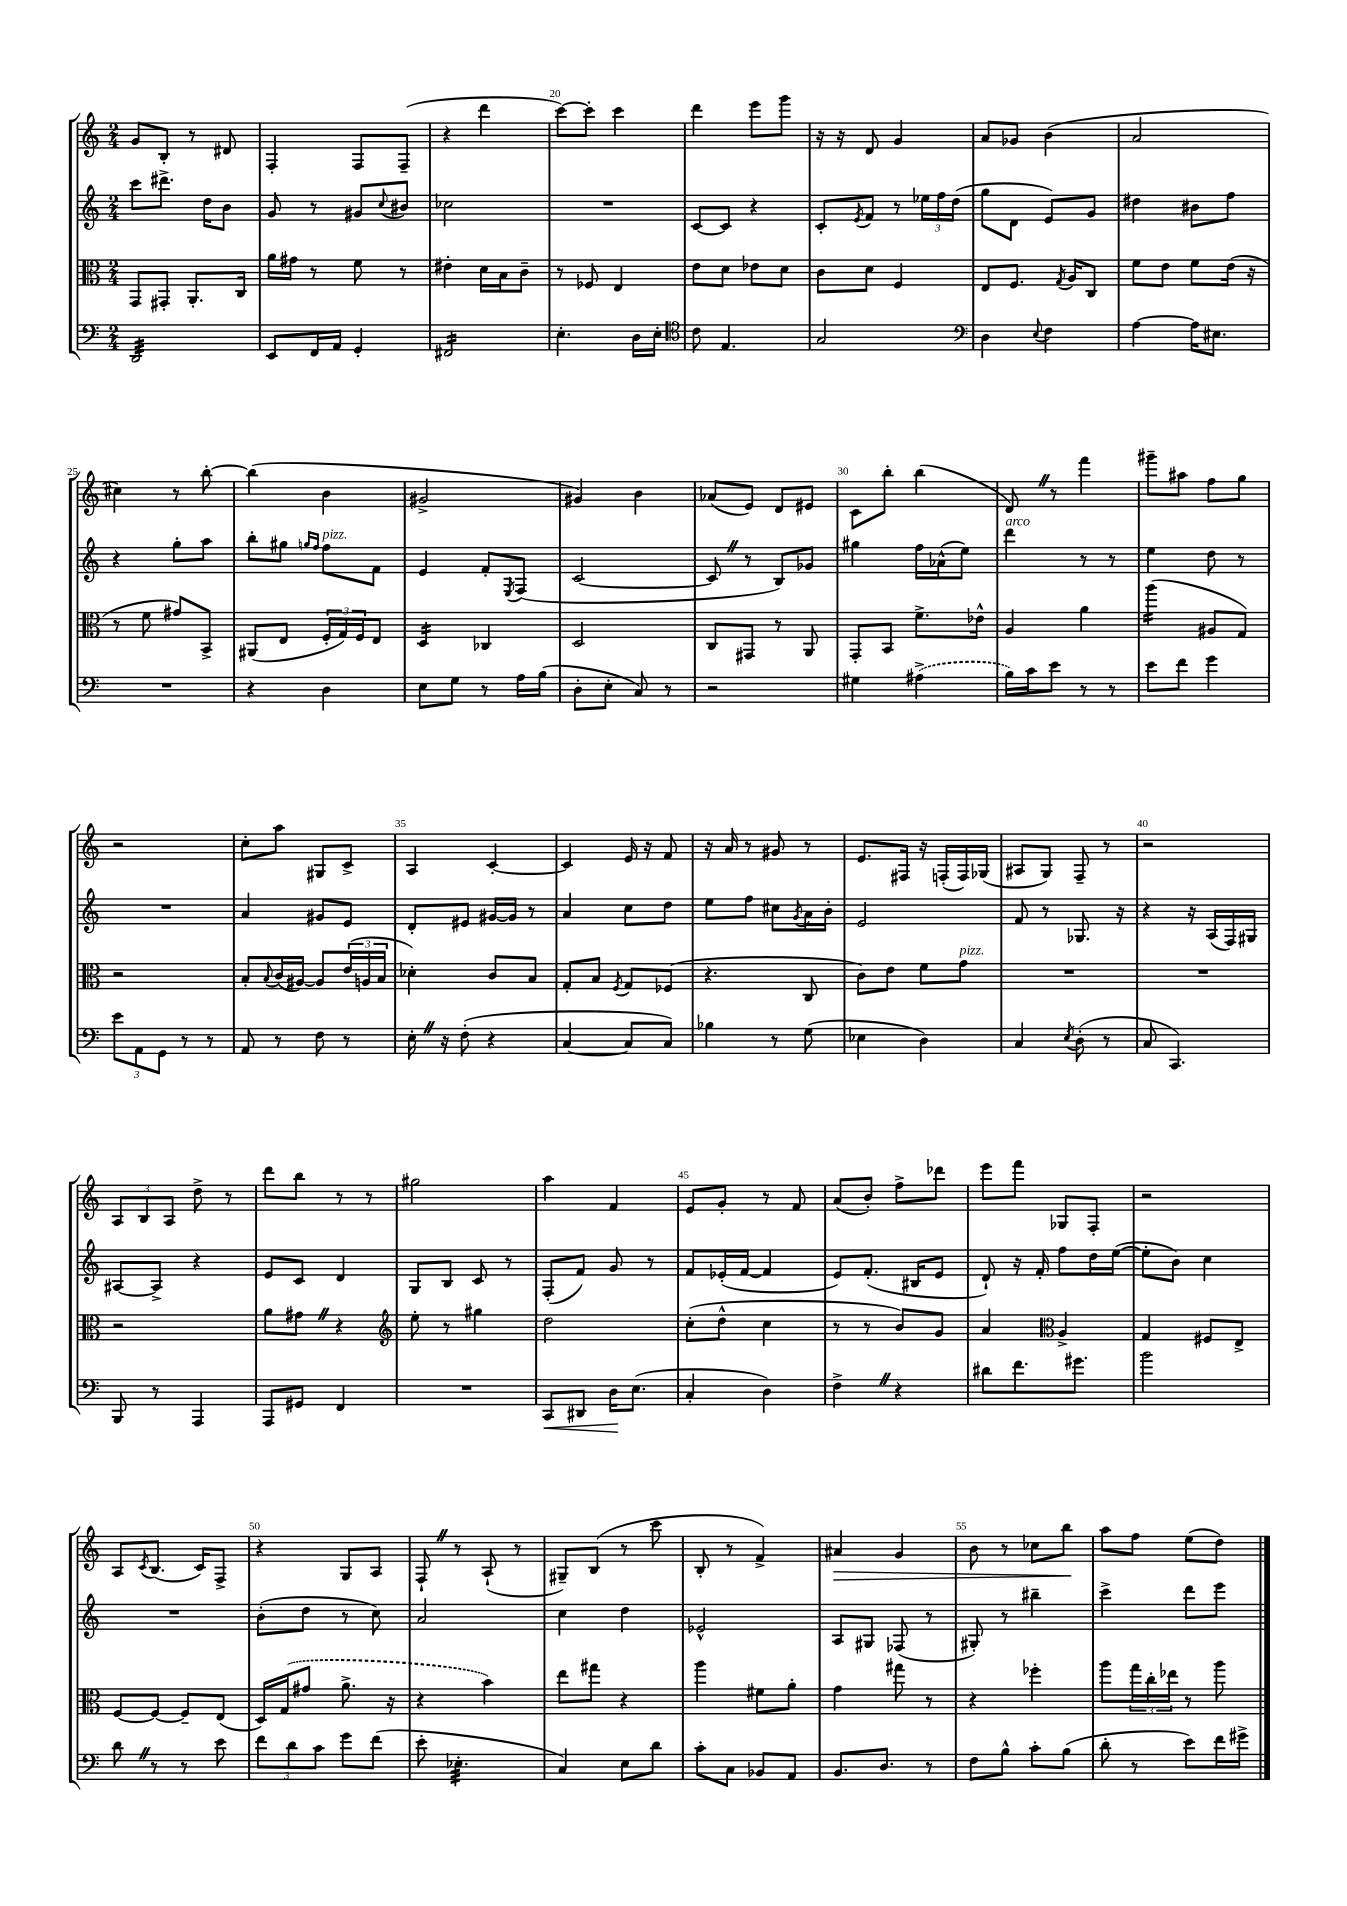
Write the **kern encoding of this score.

**kern	**kern	**kern	**kern
*staff4	*staff3	*staff2	*staff1
*clefF4	*clefC3	*clefG2	*clefG2
*k[]	*k[]	*k[]	*k[]
*M2/4	*M2/4	*M2/4	*M2/4
2DD	8GG	8ccc	8g
.	8GG#'	8.ddd#^	8B'
.	8.AA'	.	8r
.	.	16dd	.
.	.	8b	8d#
.	16C	.	.
=	=	=	=
8EE	16a	8g	4F'
.	16g#	.	.
16FF	8r	8r	.
16AA	.	.	.
4GG'	8f	8g#	8F
.	.	8qqcc	.
.	8r	8b#	(8F~
=	=	=	=
2FF#	4e#'	2cc-	4r
.	16d	.	4ddd
.	16B	.	.
.	8c~	.	.
=	=	=	=
4.E'	8r	2r	[8ccc)
.	8F-	.	8ccc']
.	4E	.	4ccc
16D	.	.	.
16E'	.	.	.
=	=	=	=
*clefC4	*	*	*
8c	8e	[8c	4ddd
4.E	8d	8c]	.
.	8e-	4r	8eee
.	8d	.	8ggg
=	=	=	=
2G	8c	8c'	16r
.	.	.	16r
.	.	8qe	.
.	8d	8f	8d
.	4F	8r	4g
.	.	24ee-	.
.	.	24ff	.
.	.	(24dd	.
=	=	=	=
*clefF4	*	*	*
4D	8E	8gg	8a
.	8.F	8d	8g-
8qqE	.	.	.
4F	.	8e)	(4b
.	8qG	.	.
.	16A	.	.
.	8C	8g	.
=	=	=	=
[4A	8f	4dd#	2a
.	8e	.	.
16A]	8f	8b#	.
8.E#	.	.	.
.	(16e	8ff	.
.	16r	.	.
=	=	=	=
2r	8r	4r	4cc#)
.	8f	.	.
.	8g#)	8gg'	8r
.	8BB^	8aa	[8bb'
=	=	=	=
4r	(8AA#	8bb'	(4bb]
.	8E	8gg#	.
.	.	16qqgg	.
.	.	16qqff	.
4D	24F'	8ff	4b
.	24G)	.	.
.	24F	.	.
.	8E	8f	.
=	=	=	=
8E	4D	4e	2g#^
8G	.	.	.
8r	4C-	8f'	.
.	.	8qE	.
16A	.	(8F	.
(16B	.	.	.
=	=	=	=
8D'	2D	[2c	4g#)
8E'	.	.	.
8C)	.	.	4b
8r	.	.	.
=	=	=	=
2r	8C	8c]	(8a-
.	8GG#	8r	8e)
.	8r	8B)	8d
.	8AA	8g-	8e#
=	=	=	=
4G#	8GG'	4gg#	8c
.	8BB	.	8bb'
(4A#^	8.f^	16ff	(4bb
.	.	(16a-^^	.
.	.	8ee)	.
.	16e-^^	.	.
=	=	=	=
16B)	4A	4ddd	8d)
16c	.	.	.
8e	.	.	8r
8r	4a	8r	4fff
8r	.	8r	.
=	=	=	=
8e	(4aa	4ee	8ggg#~
8f	.	.	8aa#
4g	8A#	8dd	8ff
.	8G)	8r	8gg
=	=	=	=
12e	2r	2r	2r
12AA	.	.	.
12GG	.	.	.
8r	.	.	.
8r	.	.	.
=	=	=	=
8AA	8B'	4a	8cc'
.	8qqB	.	.
8r	(16c	.	8aa
.	[16A#)	.	.
8F	8A#]	8g#	8G#
8r	(24e	8e	8c^
.	24A	.	.
.	24B	.	.
=	=	=	=
16E'	4d-')	8d'	4A
16r	.	.	.
(8F'	.	8e#	.
4r	8c	[16g#	[4c'
.	.	16g#]	.
.	8B	8r	.
=	=	=	=
[4C	8G'	4a	4c]
.	8B	.	.
.	8qF	.	.
8C]	8G	8cc	16e
.	.	.	16r
8C)	(8F-	8dd	8f
=	=	=	=
4B-	4.r	8ee	16r
.	.	.	16a
.	.	8ff	8r
8r	.	8cc#	8g#
.	.	8qg	.
(8G	8C	16a	8r
.	.	16b'	.
=	=	=	=
4E-	8c)	2e	8.e
.	8e	.	.
.	.	.	16F#
4D)	8f	.	16r
.	.	.	(16F'
.	8g	.	16F)
.	.	.	(16G-
=	=	=	=
4C	2r	8f	8A#
.	.	8r	8G)
8qE	.	.	.
(8D'	.	8.G-	8F~
8r	.	.	8r
.	.	16r	.
=	=	=	=
8C	2r	4r	2r
4.CC)	.	.	.
.	.	16r	.
.	.	(16A	.
.	.	16F)	.
.	.	16G#	.
=	=	=	=
8BBB	2r	[8A#	12A
.	.	.	12B
8r	.	8A#^]	.
.	.	.	12A
4AAA	.	4r	8dd^
.	.	.	8r
=	=	=	=
8AAA	8a	8e	8ddd
8GG#	8g#	8c	8bb
4FF	4r	4d	8r
.	.	.	8r
=	=	=	=
*	*clefG2	*	*
2r	8ee'	8G	2gg#
.	8r	8B	.
.	4gg#	8c	.
.	.	8r	.
=	=	=	=
8CC	2dd	(8F'	4aa
8DD#	.	8f)	.
16D	.	8g	4f
(8.E	.	.	.
.	.	8r	.
=	=	=	=
4C'	(8cc'	8f	8e
.	8dd^^	(16e-'	8g'
.	.	[16f	.
4D)	4cc	4f]	8r
.	.	.	8f
=	=	=	=
4F^	8r	8e)	(8a
.	8r	(8.f'	8b')
4r	8b)	.	8ff^
.	.	16B#	.
.	8g	8e	8ddd-
=	=	=	=
8d#	4a	8d`)	8eee
8.f	.	16r	8fff
.	.	16f'	.
*	*clefC3	*	*
.	4A^	8ff	8G-
8.g#	.	.	.
.	.	16dd	8F'
.	.	([16ee	.
=	=	=	=
2b	4G	8ee']	2r
.	.	8b)	.
.	8F#	4cc	.
.	8E^	.	.
=	=	=	=
8d	[8F	2r	8A
.	.	.	8qc
8r	8F_	.	(8.B
8r	8F~]	.	.
.	.	.	16c)
8e	(8E	.	8F^
=	=	=	=
12f	16D)	(8b'	4r
.	(16G	.	.
12d	.	.	.
.	8g#	8dd	.
12c	.	.	.
8g	8.a^	8r	8G
(8f	.	8cc)	8A
.	16r	.	.
=	=	=	=
8e'	4r	2a	8F`
4.E-'	.	.	8r
.	4b)	.	(8A`
.	.	.	8r
=	=	=	=
4C)	8ee	4cc	8G#~)
.	8gg#	.	(8B
8E	4r	4dd	8r
8d	.	.	8ccc
=	=	=	=
8c'	4aa	2e-^^	8B'
8C	.	.	8r
8BB-	8f#	.	4f^)
8AA	8a'	.	.
=	=	=	=
8.BB	4g	8A	4a#
.	.	8G#	.
8.D	.	.	.
.	8gg#	(8F-	4g
8r	8r	8r	.
=	=	=	=
8F	4r	8G#')	8b
8B^^	.	8r	8r
8c'	4ff-'	4bb#~	8cc-
(8B	.	.	8bb
=	=	=	=
8d'	8aa	4ccc^	8aa
8r	24gg	.	8ff
.	24cc'	.	.
.	24ee-	.	.
8e)	8r	8ddd	(8ee
16f	8aa	8eee	8dd)
16g#^	.	.	.
==	==	==	==
*-	*-	*-	*-
